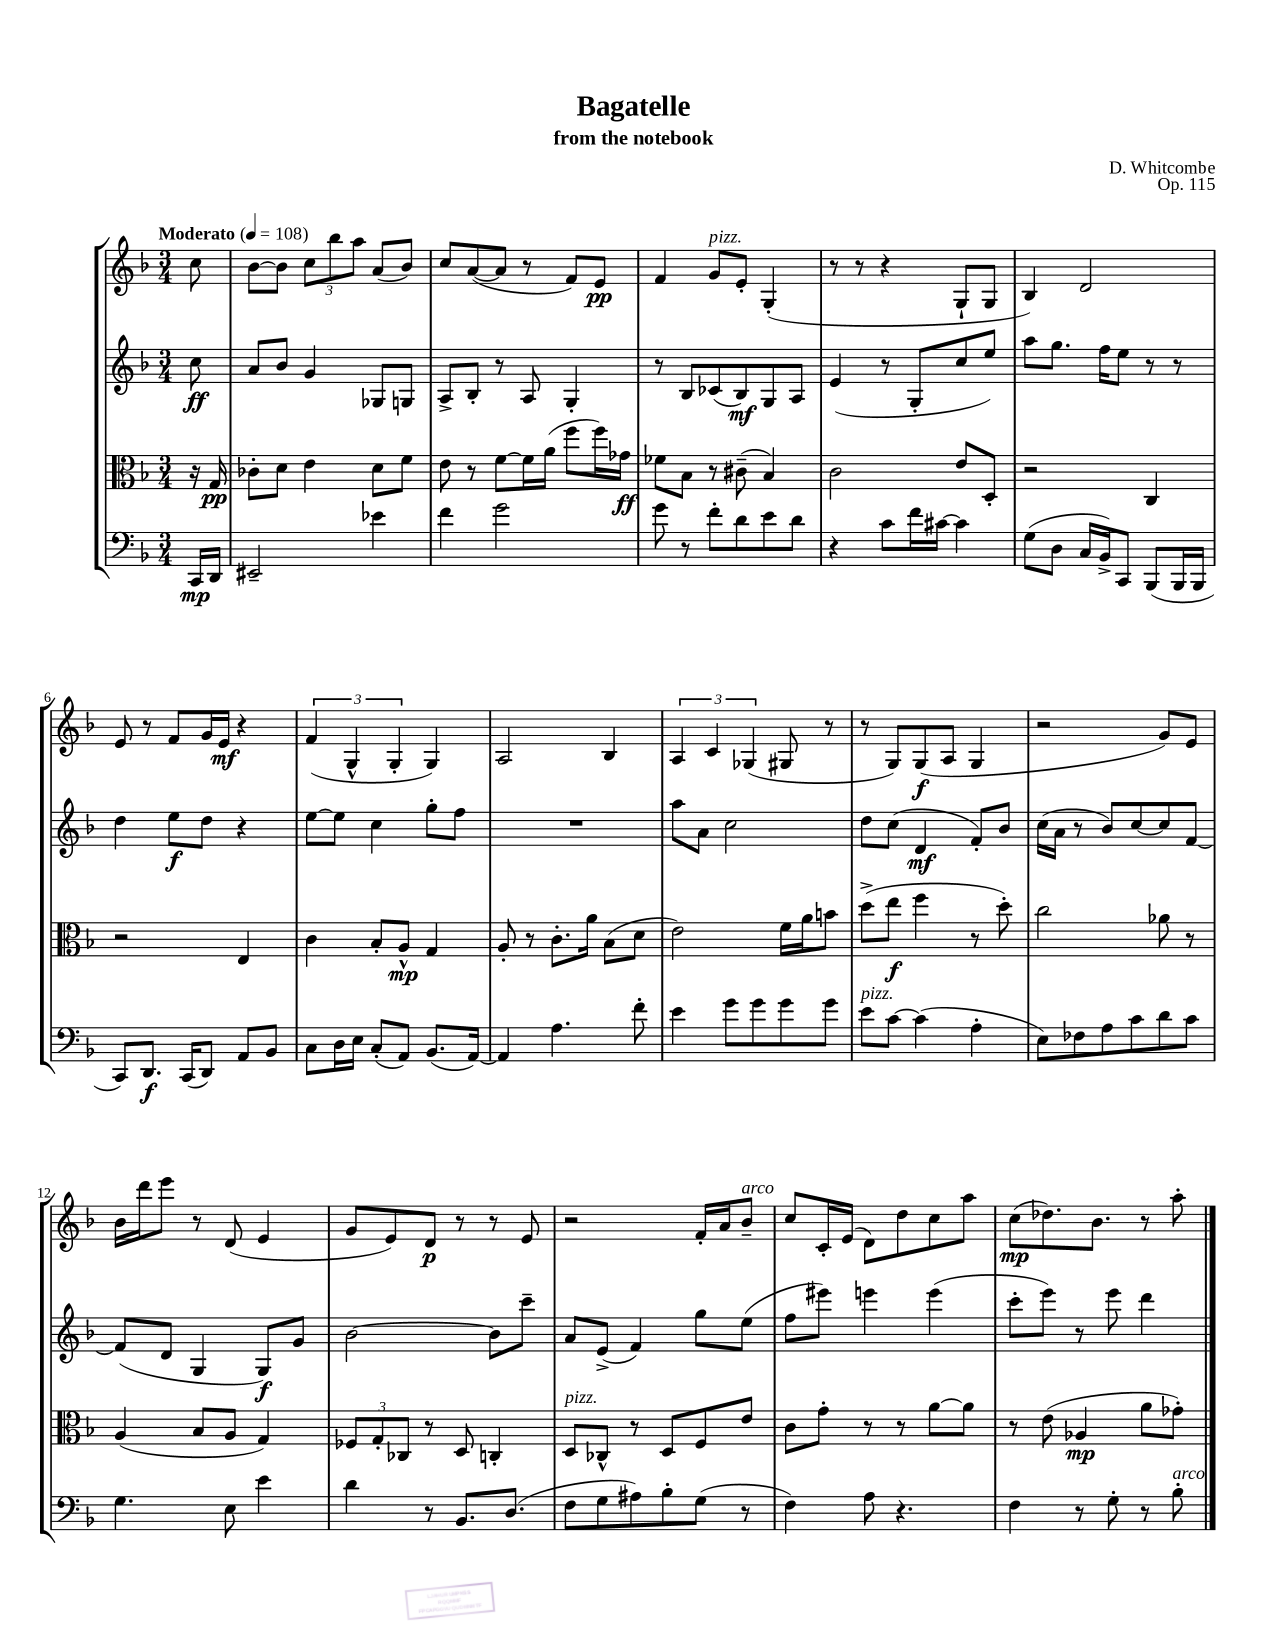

**kern	**kern	**kern	**kern
*staff4	*staff3	*staff2	*staff1
*clefF4	*clefC3	*clefG2	*clefG2
*k[b-]	*k[b-]	*k[b-]	*k[b-]
*M3/4	*M3/4	*M3/4	*M3/4
*MM108	*MM108	*MM108	*MM108
16CC	16r	8cc	8cc
16DD	16G	.	.
=	=	=	=
2EE#~	8c-'	8a	[8b-
.	8d	8b-	8b-]
.	4e	4g	12cc
.	.	.	12bb-
.	.	.	12aa
4e-	8d	8G-	(8a
.	8f	8G	8b-)
=	=	=	=
4f	8e	8A^	8cc
.	8r	8B-'	([8a
2g	[8f	8r	8a]
.	16f]	8A	8r
.	(16a	.	.
.	8ff	4G'	8f)
.	16ff)	.	8e
.	16g-	.	.
=	=	=	=
8g	8f-	8r	4f
8r	8B-	8B-	.
8f'	8r	(8c-	8g
8d	(8c#~	8B-)	8e'
8e	4B-)	8G	(4G'
8d	.	8A	.
=	=	=	=
4r	2c	(4e	8r
.	.	.	8r
8c	.	8r	4r
16f	.	8G'	.
[16c#	.	.	.
4c#]	8e	8cc	8G`
.	8D'	8ee)	8G
=	=	=	=
(8G	2r	8aa	4B-)
8D	.	8.gg	.
16C	.	.	2d
16BB-^)	.	16ff	.
8CC	.	8ee	.
(8BBB-	4C	8r	.
16BBB-	.	8r	.
16BBB-	.	.	.
=	=	=	=
8CC)	2r	4dd	8e
8.DD	.	.	8r
.	.	8ee	8f
(16CC	.	.	.
8DD)	.	8dd	16g
.	.	.	16e
8AA	4E	4r	4r
8BB-	.	.	.
=	=	=	=
8C	4c	[8ee	(6f
16D	.	8ee]	.
.	.	.	6G^^
16E	.	.	.
(8C'	8B-'	4cc	.
.	.	.	6G'
8AA)	8A^^	.	.
(8.BB-	4G	8gg'	4G)
.	.	8ff	.
[16AA)	.	.	.
=	=	=	=
4AA]	8A'	2.r	2A
.	8r	.	.
4.A	8.c'	.	.
.	16a	.	.
.	(8B-	.	4B-
8f'	8d	.	.
=	=	=	=
4e	2e)	8aa	6A
.	.	8a	.
.	.	.	6c
8g	.	2cc	.
.	.	.	(6G-
8g	.	.	.
8g	16f	.	8G#
.	16a	.	.
8g	8b	.	8r
=	=	=	=
8e	(8dd^	8dd	8r
[8c	8ee	(8cc	8G)
(4c]	4ff	4d	(8G
.	.	.	8A
4A'	8r	8f')	4G
.	8dd')	8b-	.
=	=	=	=
8E)	2cc	(16cc	2r
.	.	16a	.
8F-	.	8r	.
8A	.	8b-)	.
8c	.	[8cc	.
8d	8a-	8cc]	8g)
8c	8r	[8f	8e
=	=	=	=
4.G	(4A	(8f]	16b-
.	.	.	16ddd
.	.	8d	8eee
.	8B-	4G	8r
8E	8A	.	(8d
4e	4G)	8G)	4e
.	.	8g	.
=	=	=	=
4d	12F-	[2b-	8g
.	12G'	.	.
.	.	.	8e)
.	12C-	.	.
8r	8r	.	8d
8.BB-	8D	.	8r
.	4C'	8b-]	8r
(8.D	.	.	.
.	.	8ccc~	8e
=	=	=	=
8F	8D	8a	2r
8G	8C-^^	(8e^	.
8A#)	8r	4f)	.
8B-'	8D	.	.
(8G	8F	8gg	16f'
.	.	.	16a
8r	8e	(8ee	8b-~
=	=	=	=
4F)	8c	8ff	8cc
.	8g'	8eee#)	16c'
.	.	.	(16e
8A	8r	4eee	8d)
4.r	8r	.	8dd
.	[8a	(4eee	8cc
.	8a]	.	8aa
=	=	=	=
4F	8r	8ccc'	(8cc
.	(8e	8eee)	8.dd-)
8r	4A-	8r	.
.	.	.	8.b-
8G'	.	8eee	.
8r	8a	4ddd	8r
8B-'	8g-')	.	8aa'
==	==	==	==
*-	*-	*-	*-
